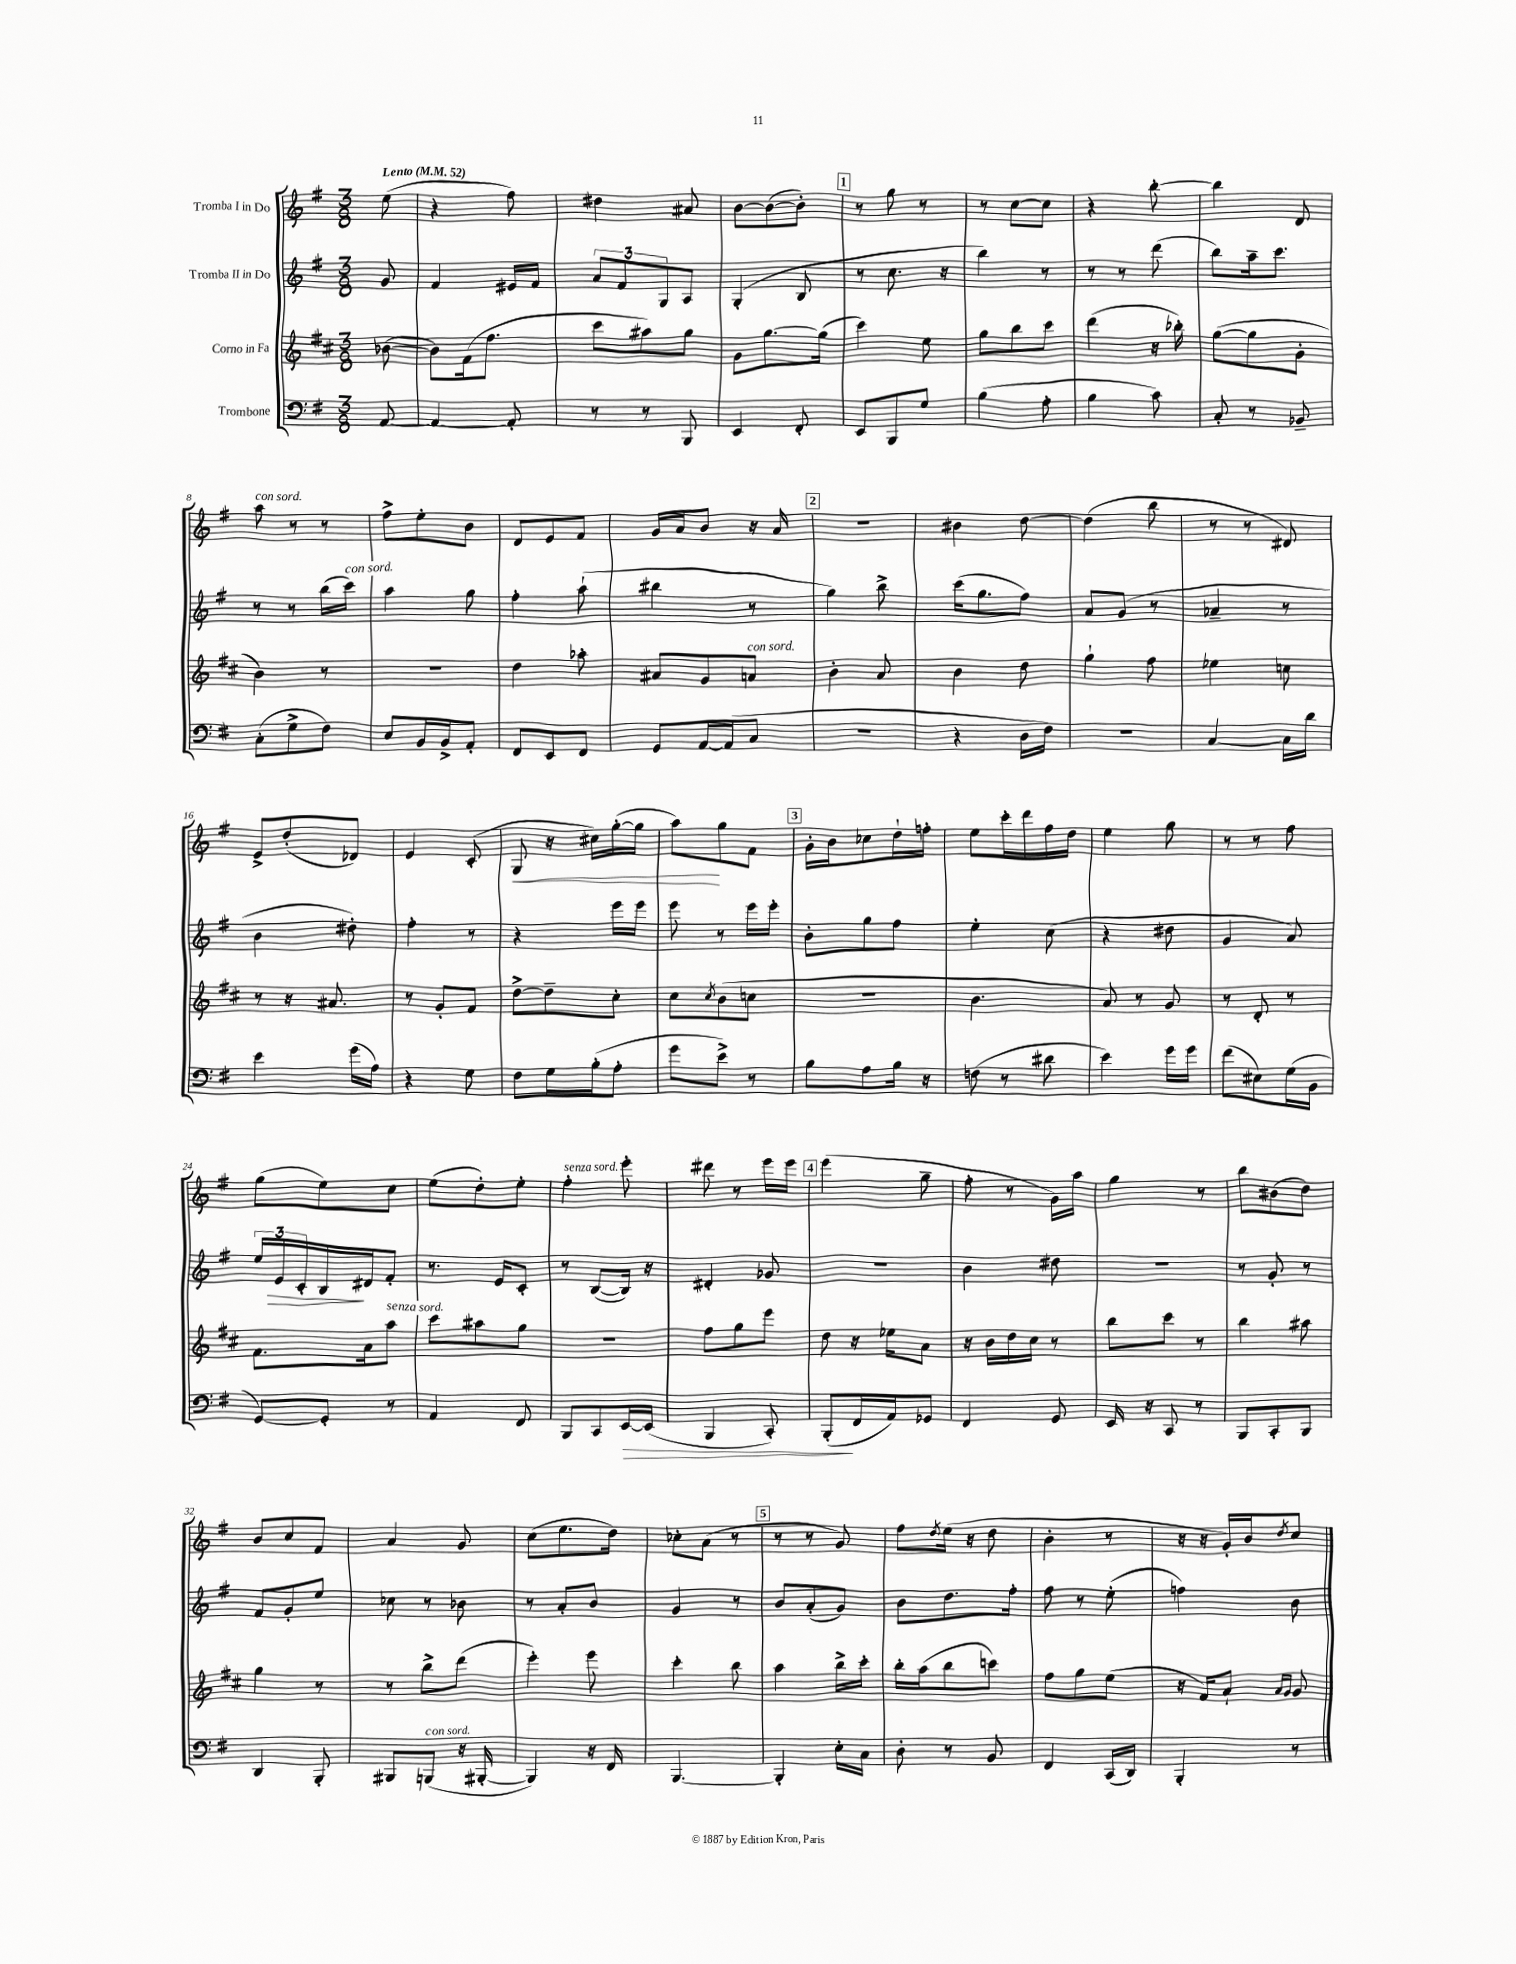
<<
\new StaffGroup <<
\new Staff = "s0" \with { instrumentName = "Tromba I in Do" } {
    \clef treble \key g \major \numericTimeSignature \time 3/8 \partial 8 \tempo "Lento" 4 = 52
    e''8( |
    r4 fis''8) |
    dis''4 ais'8 |
    b'8~ b'8~( b'8-.) |
    \mark \markup { \box "1" } r8 g''8 r8 |
    r8 c''8~ c''8 |
    r4 b''8~-. |
    b''4 d'8 |
    a''8^\markup { \italic "con sord." } r8 r8 |
    fis''8-> e''8-. b'8 |
    d'8 e'8 fis'8 |
    g'16 a'16 b'8 r16 a'16 |
    \mark \markup { \box "2" } R4. |
    bis'4 d''8~ |
    d''4( b''8 |
    r8 r8 dis'8) |
    e'8-> d''8-.( des'8) |
    e'4 c'8-.( |
    g8\< r16 cis''16) g''16~-.( g''16 |
    a''8\!) g''8 fis'8 |
    \mark \markup { \box "3" } g'16-. b'16 ces''8 d''16-! f''16-. |
    e''8 c'''16-. d'''16 fis''16 d''16 |
    e''4 g''8 |
    r8 r8 fis''8 |
    g''8( e''8) c''8 |
    e''8( d''8-.) e''8-. |
    fis''4-.^\markup { \italic "senza sord." } e'''8-. |
    dis'''8 r8 e'''16 e'''16 |
    \mark \markup { \box "4" } e'''4( g''8-- |
    fis''8-. r8 g'16) a''16 |
    g''4 r8 |
    b''8 bis'8( d''8) |
    b'8 c''8 fis'8 |
    a'4 g'8 |
    c''8( e''8. d''16) |
    ces''8-. a'8( r8 |
    \mark \markup { \box "5" } r8 r8 g'8) |
    fis''8 \acciaccatura { d''8 } e''16( r16 d''8 |
    b'4-. r8 |
    r16 r16 g'16-.) b'16 \acciaccatura { d''8 } c''8 \bar "|." |
}
\new Staff = "s1" \with { instrumentName = "Tromba II in Do" } {
    \clef treble \key g \major \numericTimeSignature \time 3/8 \partial 8
    g'8 |
    fis'4 eis'16 fis'16 |
    \tuplet 3/2 { a'8 fis'8 g8 } a8 |
    g4-.( b8 |
    \mark \markup { \box "1" } r8 c''8. r16 |
    b''4) r8 |
    r8 r8 d'''8( |
    b''8) a''16-- c'''8. |
    r8 r8 b''16( c'''16^\markup { \italic "con sord." }) |
    a''4 g''8 |
    fis''4-. a''8-!( |
    bis''4 r8 |
    \mark \markup { \box "2" } g''4) b''8-> |
    c'''16( g''8. fis''8) |
    a'8 g'8( r8 |
    aes'4-- r8 |
    b'4 dis''8-.) |
    fis''4-. r8 |
    r4 e'''16 e'''16 |
    e'''8 r8 e'''16 e'''16-. |
    \mark \markup { \box "3" } b'8-. g''8 fis''8 |
    e''4-. c''8( |
    r4 dis''8 |
    g'4 a'8) |
    \tuplet 3/2 { e''16 e'16\> c'16-. } b16\! dis'16 fis'8-. |
    r8. e'16 c'8-. |
    r8 b8~( b16) r16 |
    dis'4-. ges'8 |
    \mark \markup { \box "4" } R4. |
    b'4 dis''8 |
    R4. |
    r8 g'8-. r8 |
    fis'8 g'8-. e''8 |
    ces''8 r8 bes'8 |
    r8 a'8-. b'8 |
    g'4 r8 |
    \mark \markup { \box "5" } b'8 a'8-.( g'8) |
    b'8 d''8. fis''16-. |
    fis''8 r8 e''8-.( |
    f''4) b'8 \bar "|." |
}
\new Staff = "s2" \with { instrumentName = "Corno in Fa" } {
    \clef treble \key d \major \numericTimeSignature \time 3/8 \partial 8
    bes'8~( |
    bes'8) fis'16( fis''8. |
    cis'''8 ais''8) g''8 |
    g'8 g''8.~ g''16( |
    \mark \markup { \box "1" } cis'''4) e''8 |
    g''8 b''8 cis'''8 |
    d'''4( r16 bes''16-.) |
    g''8~( g''8 g'8-. |
    b'4) r8 |
    R4. |
    d''4 aes''8-. |
    ais'8 g'8 a'8^\markup { \italic "con sord." } |
    \mark \markup { \box "2" } b'4-. a'8 |
    b'4 d''8 |
    g''4-! fis''8 |
    ees''4 c''8 |
    r8 r16 ais'8. |
    r8 g'8-. fis'8 |
    d''8~-> d''8-- cis''8-. |
    cis''8 \acciaccatura { cis''8 } b'8( c''8 |
    \mark \markup { \box "3" } R4. |
    b'4. |
    a'8) r8 g'8 |
    r8 d'8-. r8 |
    fis'8. a'16 a''8^\markup { \italic "senza sord." } |
    cis'''8 ais''8 g''8 |
    R4. |
    fis''8 g''8 e'''8 |
    \mark \markup { \box "4" } d''8 r16 ees''16 a'8 |
    r16 b'16 d''16 cis''16 r8 |
    b''8 cis'''8 r8 |
    b''4 ais''8 |
    g''4 r8 |
    r8 b''8-> d'''8( |
    e'''4-.) e'''8 |
    cis'''4-. b''8 |
    \mark \markup { \box "5" } a''4 b''16-> cis'''16-. |
    b''16-. a''16( b''8 c'''8) |
    fis''8 g''8 e''8( |
    r16 fis'16) a'8-! \grace { a'16 g'16 } g'8 \bar "|." |
}
\new Staff = "s3" \with { instrumentName = "Trombone" } {
    \clef bass \key g \major \numericTimeSignature \time 3/8 \partial 8
    a,8~ |
    a,4~ a,8-. |
    r8 r8 b,,8 |
    e,4 fis,8-. |
    \mark \markup { \box "1" } e,8 b,,8 g8 |
    b4( a8-. |
    b4 c'8) |
    c8-. r8 bes,8-- |
    c8-.( g8-> fis8) |
    e8 b,16 b,16-> a,8-. |
    fis,8 e,8 fis,8 |
    g,8 a,16~ a,16( c8 |
    \mark \markup { \box "2" } R4. |
    r4 d16 fis16) |
    R4. |
    c4~ c16 d'16 |
    e'4 g'16( a16) |
    r4 g8 |
    fis8 g16 b16-.( a8-. |
    g'8 e'8->) r8 |
    \mark \markup { \box "3" } b8 a8 b16 r16 |
    f8( r8 dis'8 |
    e'4) g'16 g'16 |
    fis'8( eis8) g16( b,16 |
    g,8~) g,8-. r8 |
    a,4 fis,8 |
    b,,8 c,8 e,16~\> e,16( |
    b,,4 c,8-.) |
    \mark \markup { \box "4" } b,,8-.\!( fis,16 a,16) ges,8 |
    fis,4 g,8 |
    e,16 r16 c,8 r8 |
    b,,8 c,8-. b,,8 |
    d,4 b,,8-. |
    bis,,8 b,,8^\markup { \italic "con sord." }( r16 bis,,16~-. |
    bis,,4) r16 fis,16 |
    b,,4.~ |
    \mark \markup { \box "5" } b,,4-. e16-. c16 |
    d8-. r8 b,8 |
    fis,4 c,16( d,16) |
    b,,4-. r8 \bar "|." |
}
>>
>>
